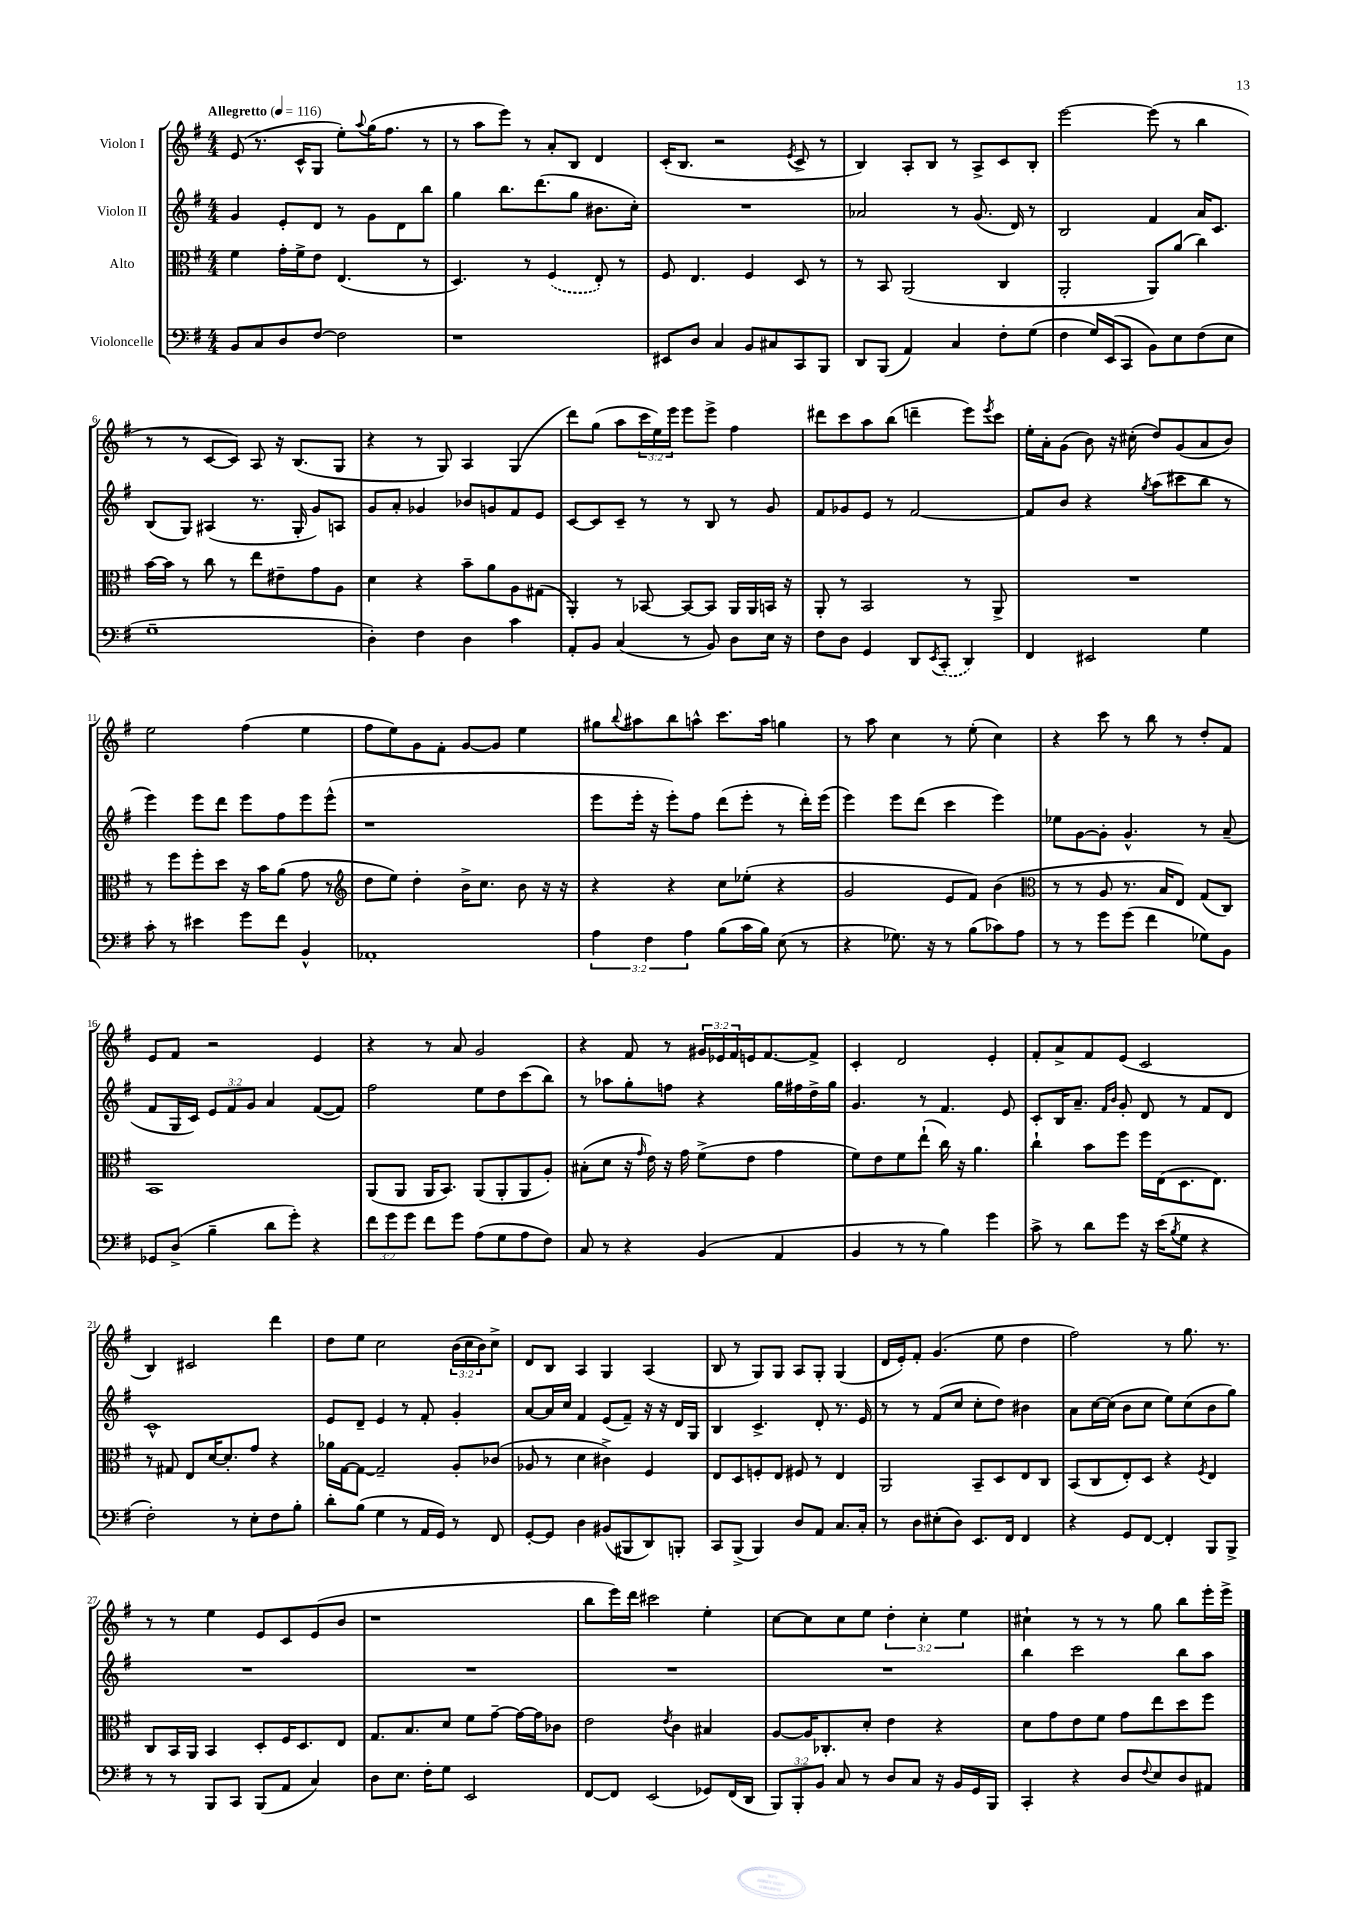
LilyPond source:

<<
\new StaffGroup <<
\new Staff = "s0" \with { instrumentName = "Violon I" } {
    \clef treble \key g \major \numericTimeSignature \time 4/4 \override Staff.TupletNumber.text = #tuplet-number::calc-fraction-text \tempo "Allegretto" 4 = 116
    e'8( r8. c'16-^ g8 e''8-.) \appoggiatura { a''8 } g''16( fis''8. r8 |
    r8 a''8 e'''8) r8 a'8-. b8 d'4 |
    c'16-.( b8. r2 \acciaccatura { e'8 } c'8-> r8 |
    b4) a8-. b8 r8 a8-> c'8 b8-. |
    e'''2~ e'''8( r8 b''4 |
    r8 r8 c'8~ c'8) a8 r16 b8.( g8 |
    r4 r8 g8) a4 g4( |
    d'''8) g''8( a''8 \tuplet 3/2 { c'''16 e''16) e'''16 } e'''8 e'''8-> fis''4 |
    dis'''8 c'''8 a''8 b''8( d'''4-- e'''8) \acciaccatura { e'''8 } c'''8 |
    e''16-. a'16-. g'8( b'8) r16 cis''16-.( d''8) g'8( a'8 b'8) |
    e''2 fis''4( e''4 |
    fis''8 e''8) g'8 fis'8-. g'8~ g'8 e''4 |
    gis''8 \appoggiatura { b''8 } ais''8 b''8 a''8-^ c'''8. a''16 g''4 |
    r8 a''8 c''4 r8 e''8-.( c''4) |
    r4 c'''8 r8 b''8 r8 d''8-. fis'8 |
    e'8 fis'8 r2 e'4 |
    r4 r8 a'8 g'2 |
    r4 fis'8 r8 \tuplet 3/2 { gis'16 ees'16 fis'16 } e'16 fis'8.~ fis'8-> |
    c'4-. d'2 e'4-. |
    fis'8-. a'8-> fis'8 e'8( c'2 |
    b4) cis'2 d'''4 |
    d''8 e''8 c''2 \tuplet 3/2 { b'16( c''16 b'16) } c''8-> |
    d'8 b8 a4 g4 a4( |
    b8 r8 g8) g8 a8 g8-. g4( |
    d'16 e'16-.) fis'8-. g'4.( e''8 d''4 |
    fis''2) r8 g''8. r8. |
    r8 r8 e''4 e'8 c'8 e'8( b'8 |
    r1 |
    b''8 e'''16) d'''16 cis'''2 e''4-. |
    c''8~ c''8 c''8 e''8 \tuplet 3/2 { d''4-. c''4-. e''4 } |
    cis''4-! r8 r8 r8 g''8 b''8 e'''16-. e'''16-> \bar "|." |
}
\new Staff = "s1" \with { instrumentName = "Violon II" } {
    \clef treble \key g \major \numericTimeSignature \time 4/4 \override Staff.TupletNumber.text = #tuplet-number::calc-fraction-text
    g'4 e'8-. d'8 r8 g'8 d'8 b''8 |
    g''4 b''8. d'''8.( g''8 bis'8. c''16-.) |
    R1 |
    aes'2 r8 g'8.( d'16) r8 |
    b2 fis'4 a'16 c'8. |
    b8( g8) ais4( r8. g16-. g'8) a8 |
    g'8 a'8-. ges'4 bes'8 g'8 fis'8 e'8 |
    c'8~ c'8 c'8-- r8 r8 b8 r8 g'8 |
    fis'8 ges'8 e'8 r8 fis'2~ |
    fis'8 b'8 r4 \acciaccatura { g''8 } a''8( cis'''8 b''8 r8 |
    e'''4) e'''8 d'''8 e'''8 fis''8 e'''8 e'''8-^( |
    r1 |
    e'''8 e'''16-. r16 e'''8-.) fis''8 d'''8( e'''8-. r8 d'''16-.) e'''16( |
    e'''4) e'''8 d'''8( c'''4 e'''4) |
    ees''8 g'8~ g'8-. g'4.-^ r8 a'8--( |
    fis'8 g16 c'16) \tuplet 3/2 { e'8 fis'8 g'8 } a'4 fis'8~( fis'8) |
    fis''2 e''8 d''8 c'''8( b''8) |
    r8 aes''8 g''8-. f''8 r4 g''16 fis''16 d''16-> g''16 |
    g'4. r8 fis'4. e'8 |
    c'8-. b16 a'8.-- \grace { fis'16 b'16 } g'8-. d'8 r8 fis'8 d'8 |
    c'1-^ |
    e'8 d'8-- e'4 r8 fis'8-. g'4-. |
    a'8~ a'16 c''16 fis'4 e'8( fis'8--) r16 r16 d'16 g16 |
    b4 c'4.-> d'8-. r8. e'16 |
    r8 r8 fis'8( c''8 c''8-. d''8) bis'4 |
    a'8 c''16~ c''16( b'8 c''8 e''8) c''8( b'8 g''8) |
    R1 |
    R1 |
    R1 |
    R1 |
    b''4 c'''2 b''8 a''8 \bar "|." |
}
\new Staff = "s2" \with { instrumentName = "Alto" } {
    \clef alto \key g \major \numericTimeSignature \time 4/4
    fis'4 g'16-. fis'16-> e'8 e4.( r8 |
    d4.) r8 \once \slurDashed fis4( e8-.) r8 |
    fis8 e4. fis4 d8 r8 |
    r8 b,8 a,2( c4 |
    a,2-. a,8) a'8( c''4) |
    b'16~ b'16 r8 c''8 r8 e''8 eis'8-- g'8 a8 |
    d'4 r4 b'8-- a'8 a8 gis8( |
    a,4-.) r8 bes,8~ bes,8~ bes,8 a,16 a,16 b,16 r16 |
    a,8-. r8 b,2 r8 a,8-> |
    R1 |
    r8 fis''8 fis''8-. d''8 r16 b'16 a'8( g'8 r8 |
    \clef treble d''8 e''8) d''4-. b'16-> c''8. b'8 r16 r16 |
    r4 r4 c''8 ees''8-.( r4 |
    g'2 e'8 fis'8) b'4( |
    \clef alto r8 r8 a8 r8. b16 e8) g8( c8) |
    b,1 |
    a,8( a,8 a,16 b,8.) a,8( a,8-. a,8 a8-.) |
    bis8-.( d'8 r16 \grace { g'16 } e'16) r16 g'16 fis'8->( e'8 g'4 |
    fis'8) e'8 fis'8 e''8-!( c''16) r16 a'4. |
    c''4-! b'8 fis''8 fis''16 e16( d8. e8.) |
    r8 gis8 e8 d'16~ d'8.-. g'8 r4 |
    aes'16 g16~ g8~ g2-- a8-. ces'8( |
    aes8 r8 d'4 cis'4->) fis4 |
    e8 d8 f8-. e8 fis8 r8 e4 |
    a,2 b,8-- d8 e8 c8 |
    b,8( c8 e8-.) d8 r4 \acciaccatura { fis8 } e4 |
    c8 b,16 a,16 b,4 d8-. fis16 d8. e8 |
    g8. b8. d'8 fis'8 g'8~-- g'16~ g'16 ces'8 |
    e'2 \acciaccatura { e'8 } c'4 bis4 |
    a8~ a16 ces8.-. d'8-. e'4 r4 |
    d'8 g'8 e'8 fis'8 g'8 e''8 d''8 fis''8 \bar "|." |
}
\new Staff = "s3" \with { instrumentName = "Violoncelle" } {
    \clef bass \key g \major \numericTimeSignature \time 4/4 \override Staff.TupletNumber.text = #tuplet-number::calc-fraction-text
    b,8 c8 d8 fis8~ fis2 |
    r1 |
    eis,8 d8 c4 b,8 cis8 c,8 b,,8 |
    d,8 b,,8( a,4) c4 fis8-. g8( |
    fis4 g16) e,16( c,8 b,8) e8 fis8( e8 |
    g1-- |
    d4-.) fis4 d4 c'4 |
    a,8-. b,8 c4( r8 b,8) d8 e16 r16 |
    fis8 d8 g,4 d,8 \acciaccatura { e,8 } \once \slurDashed c,8-.( d,4) |
    fis,4 eis,2 g4 |
    c'8-. r8 eis'4 g'8 fis'8 b,4-^ |
    aes,1-. |
    \tuplet 3/2 { a4 fis4 a4 } b8( c'16 b16) e8( r8 |
    r4 ges8.) r16 r8 b8( ces'8) a8 |
    r8 r8 g'8 g'8( fis'4 ges8) b,8 |
    ges,8 d8->( b4-- d'8 g'8-.) r4 |
    \tuplet 3/2 { fis'8 g'8 g'8 } fis'8 g'8 a8( g8 a8 fis8) |
    c8 r8 r4 b,4( a,4 |
    b,4 r8 r8 b4) g'4 |
    c'8-> r8 d'8 g'8 r16 e'16( \acciaccatura { b8 } g8 r4 |
    fis2-.) r8 e8-. fis8 b8-. |
    d'8-. b8( g4 r8 a,16 g,16) r8 fis,8 |
    g,8~-. g,8 d4 bis,8( bis,,8 d,8) b,,8-. |
    c,8 b,,8->( b,,4) d8 a,8 c8. c16-. |
    r8 d8 eis8-.( d8) e,8. fis,16 fis,4 |
    r4 g,8 fis,8~ fis,4-. b,,8 b,,8-> |
    r8 r8 b,,8 c,8 b,,8( a,8 c4) |
    d8 e8. fis16-. g8 e,2 |
    fis,8~ fis,8 e,2( ges,8) fis,16( d,16 |
    \tuplet 3/2 { b,,8) b,,8-. b,8 } c8 r8 d8 c8 r16 b,16 g,16 b,,16 |
    c,4-. r4 d8 \appoggiatura { fis8 } e8 d8 ais,8 \bar "|." |
}
>>
>>
